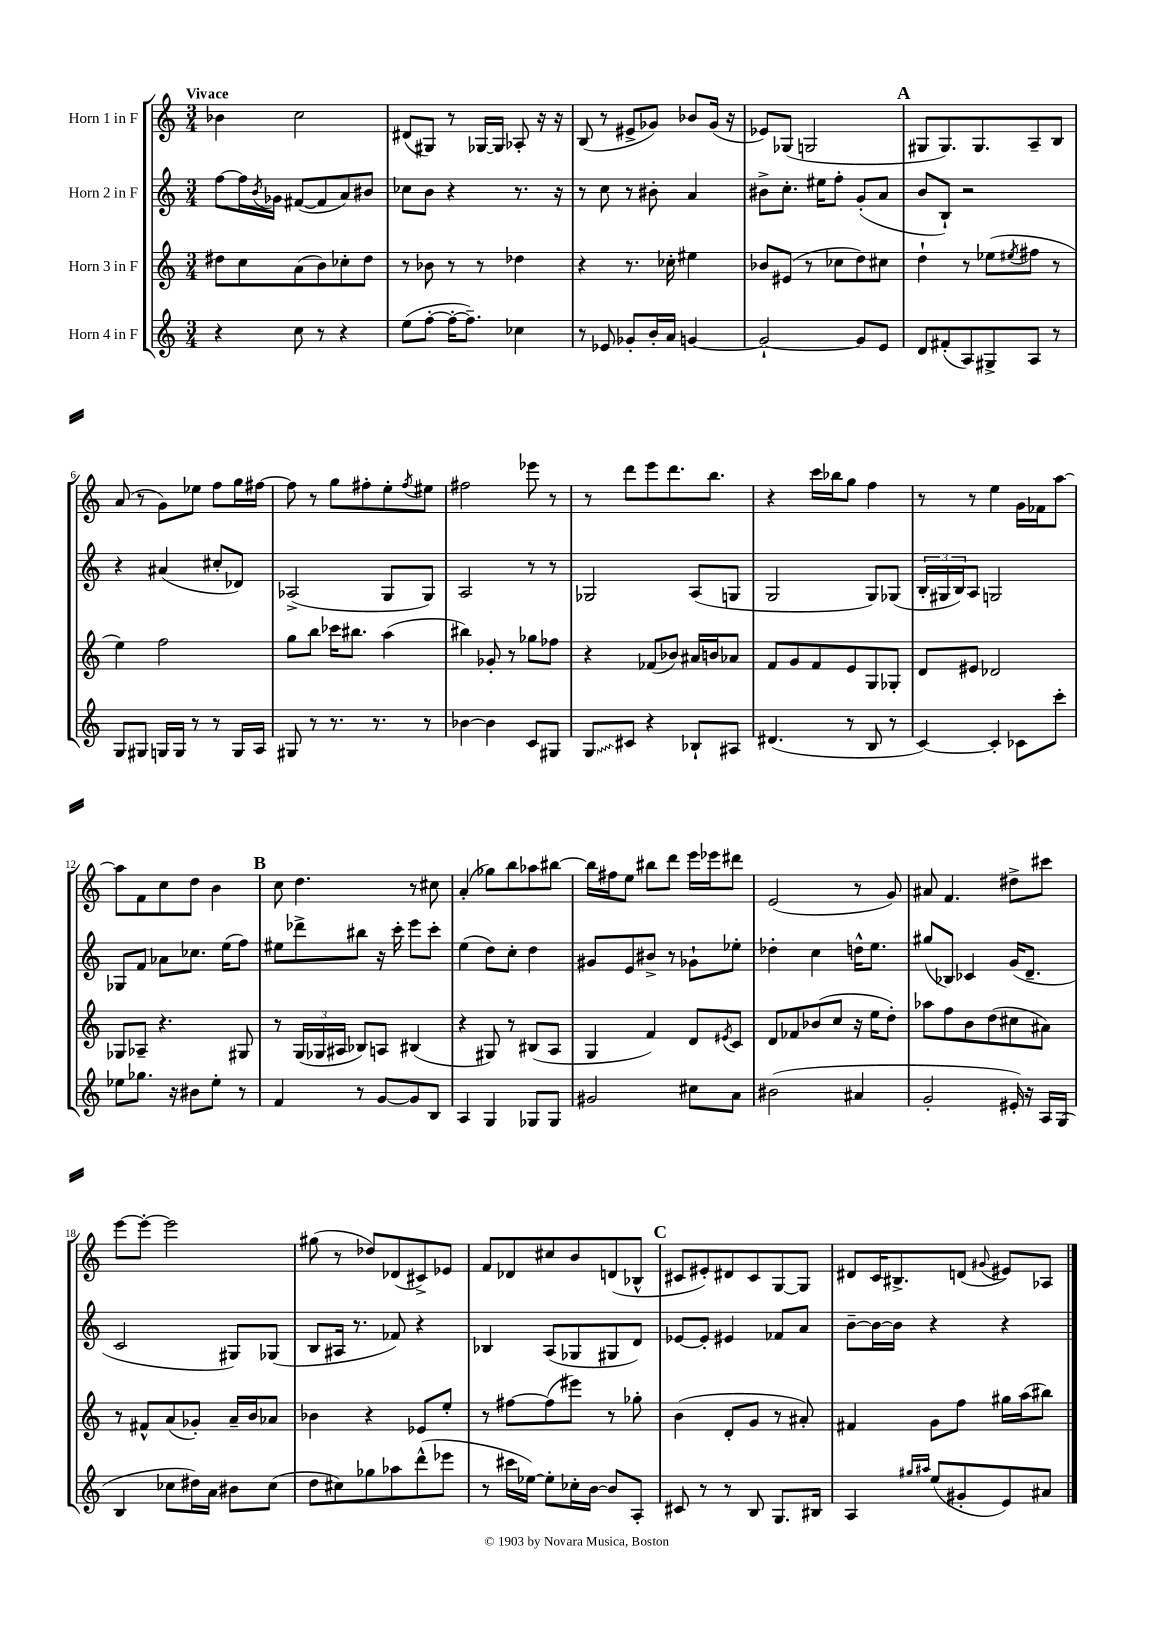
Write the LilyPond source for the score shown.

<<
\new StaffGroup <<
\new Staff = "s0" \with { instrumentName = "Horn 1 in F" } {
    \clef treble \key c \major \numericTimeSignature \time 3/4 \tempo "Vivace"
    bes'4 c''2 |
    dis'8( gis8) r8 ges16~ ges16 aes8-. r16 r16 |
    b8( r8 eis'8-> ges'8) bes'8 ges'16( r16 |
    ees'8) ges8( g2 |
    \mark \markup { \bold "A" } gis8 gis8.) gis8. a8-- b8 |
    a'8( r8 g'8) ees''8 f''8 g''16 fis''16~ |
    fis''8 r8 g''8 fis''8-. e''8-. \acciaccatura { fis''8 } eis''8 |
    fis''2 ees'''8 r8 |
    r8 d'''8 e'''8 d'''8. b''8. |
    r4 c'''16 bes''16 g''8 f''4 |
    r8 r8 e''4 g'16 fes'16 a''8~ |
    a''8 f'8 c''8 d''8 b'4 |
    \mark \markup { \bold "B" } c''8 d''4. r8 cis''8 |
    a'4-.( ges''8) b''8 aes''8 bis''8~ |
    bis''16 fis''16 e''8 bis''8 d'''8 e'''16 ees'''16 dis'''8 |
    e'2( r8 g'8) |
    ais'8 f'4. dis''8-> cis'''8 |
    e'''8~ e'''8~-. e'''2 |
    gis''8( r8 des''8) des'8( cis'8->) ees'8 |
    f'8 des'8 cis''8 b'8 d'8( bes8-^ |
    \mark \markup { \bold "C" } cis'8 eis'8-.) dis'8 cis'8 g8~ g8 |
    dis'8 c'16 bis8.-> d'8( \appoggiatura { gis'8 } eis'8) aes8 \bar "|." |
}
\new Staff = "s1" \with { instrumentName = "Horn 2 in F" } {
    \clef treble \key c \major \numericTimeSignature \time 3/4
    f''8~ f''16 \acciaccatura { b'8 } ges'16 fis'8~( fis'8 a'8) bis'8 |
    ces''8 b'8 r4 r8. r16 |
    r8 c''8 r8 bis'8-. a'4 |
    bis'8-> c''8.-. eis''16 f''8-. g'8-.( a'8 |
    \mark \markup { \bold "A" } b'8 b8-!) r2 |
    r4 ais'4( cis''8-. des'8) |
    aes2->( g8 g8) |
    a2 r8 r8 |
    ges2 a8( g8 |
    g2 g8) ges8( |
    \tuplet 3/2 { b16-. gis16 b16) } a8 g2 |
    ges8 f'8 aes'8 ces''8. e''16( f''8) |
    \mark \markup { \bold "B" } eis''8 des'''8-> bis''8 r16 c'''16-. e'''8 c'''8-. |
    e''4( d''8) c''8-. d''4 |
    gis'8 e'8 bis'8-> r8 ges'8-! ees''8-. |
    des''4-. c''4 d''16-^ e''8. |
    gis''8( bes8) ces'4 g'16( d'8.-- |
    c'2 gis8) ges8( |
    b8 ais16 r8. fes'8) r4 |
    bes4 a8( ges8 gis8 d'8) |
    \mark \markup { \bold "C" } ees'8~ ees'8-. eis'4 fes'8 a'8 |
    b'8~-- b'16~ b'16 r4 r4 \bar "|." |
}
\new Staff = "s2" \with { instrumentName = "Horn 3 in F" } {
    \clef treble \key c \major \numericTimeSignature \time 3/4
    dis''8 c''8 a'8( b'8) ces''8-. dis''8 |
    r8 bes'8 r8 r8 des''4 |
    r4 r8. ces''16-. eis''4 |
    bes'8 eis'8( r8 ces''8 d''8) cis''8 |
    \mark \markup { \bold "A" } d''4-! r8 ees''8( \acciaccatura { eis''8 } fis''8 r8 |
    e''4) f''2 |
    g''8 b''8 ces'''16 bis''8. a''4( |
    bis''4) ges'8-. r8 ges''8 fes''8 |
    r4 fes'8( bes'8) ais'16 b'16 aes'8 |
    f'8 g'8 f'8 e'8 g8 ges8-. |
    d'8 eis'8 des'2 |
    ges8 aes8-- r4. gis8 |
    \mark \markup { \bold "B" } r8 \tuplet 3/2 { g16( ges16 ais16 } bes8) a8 bis4( |
    r4 gis8) r8 bis8( a8 |
    g4 f'4) d'8 \acciaccatura { eis'8 } c'8 |
    d'8 fes'8 bes'8( c''8 r16 e''16 d''8-.) |
    aes''8 f''8 b'8 d''8( cis''8 ais'8) |
    r8 fis'8-^ a'8( ges'8-.) a'16-- b'16 aes'8 |
    bes'4 r4 ees'8 e''8-. |
    r8 fis''8~ fis''8( eis'''8) r8 ges''8-. |
    \mark \markup { \bold "C" } b'4( d'8-. g'8 r8 ais'8-.) |
    fis'4 g'8 f''8 gis''16 a''16( bis''8) \bar "|." |
}
\new Staff = "s3" \with { instrumentName = "Horn 4 in F" } {
    \clef treble \key c \major \numericTimeSignature \time 3/4
    r4 c''8 r8 r4 |
    e''8( f''8~-. f''16~-. f''8.--) ces''4 |
    r8 ees'8 ges'8-. b'16-. a'16 g'4~ |
    g'2~-! g'8 e'8 |
    \mark \markup { \bold "A" } d'8 fis'8-.( a8) gis8-> a8 r8 |
    g8 gis8 g16 g16 r8 r8 g16 a16 |
    gis8 r8 r8. r8. r8 |
    bes'4~ bes'4 c'8 gis8 |
    \once \override Glissando.style = #'zigzag g8\glissando cis'8 r4 bes8-! ais8 |
    dis'4.( r8 b8 r8 |
    c'4~) c'4-. ces'8 c'''8-. |
    ees''8 ges''8. r16 bis'8 ees''8-. r8 |
    \mark \markup { \bold "B" } f'4 r8 g'8~ g'8 b8 |
    a4 g4 ges8 ges8 |
    gis'2 cis''8 a'8 |
    bis'2( ais'4 |
    g'2-. eis'16-.) r16 a16 g16( |
    b4 ces''8 dis''16) a'16 bis'8 ces''8( |
    d''8 cis''8) ges''8 aes''8 d'''8-^( ees'''8 |
    r8 cis'''16 ees''16~) ees''8-. ces''16-. b'16~ b'8 a8-. |
    \mark \markup { \bold "C" } cis'8 r8 r8 b8 g8. bis16 |
    a4 \grace { gis''16 ais''16 } e''8( gis'8-. e'8) ais'8 \bar "|." |
}
>>
>>
